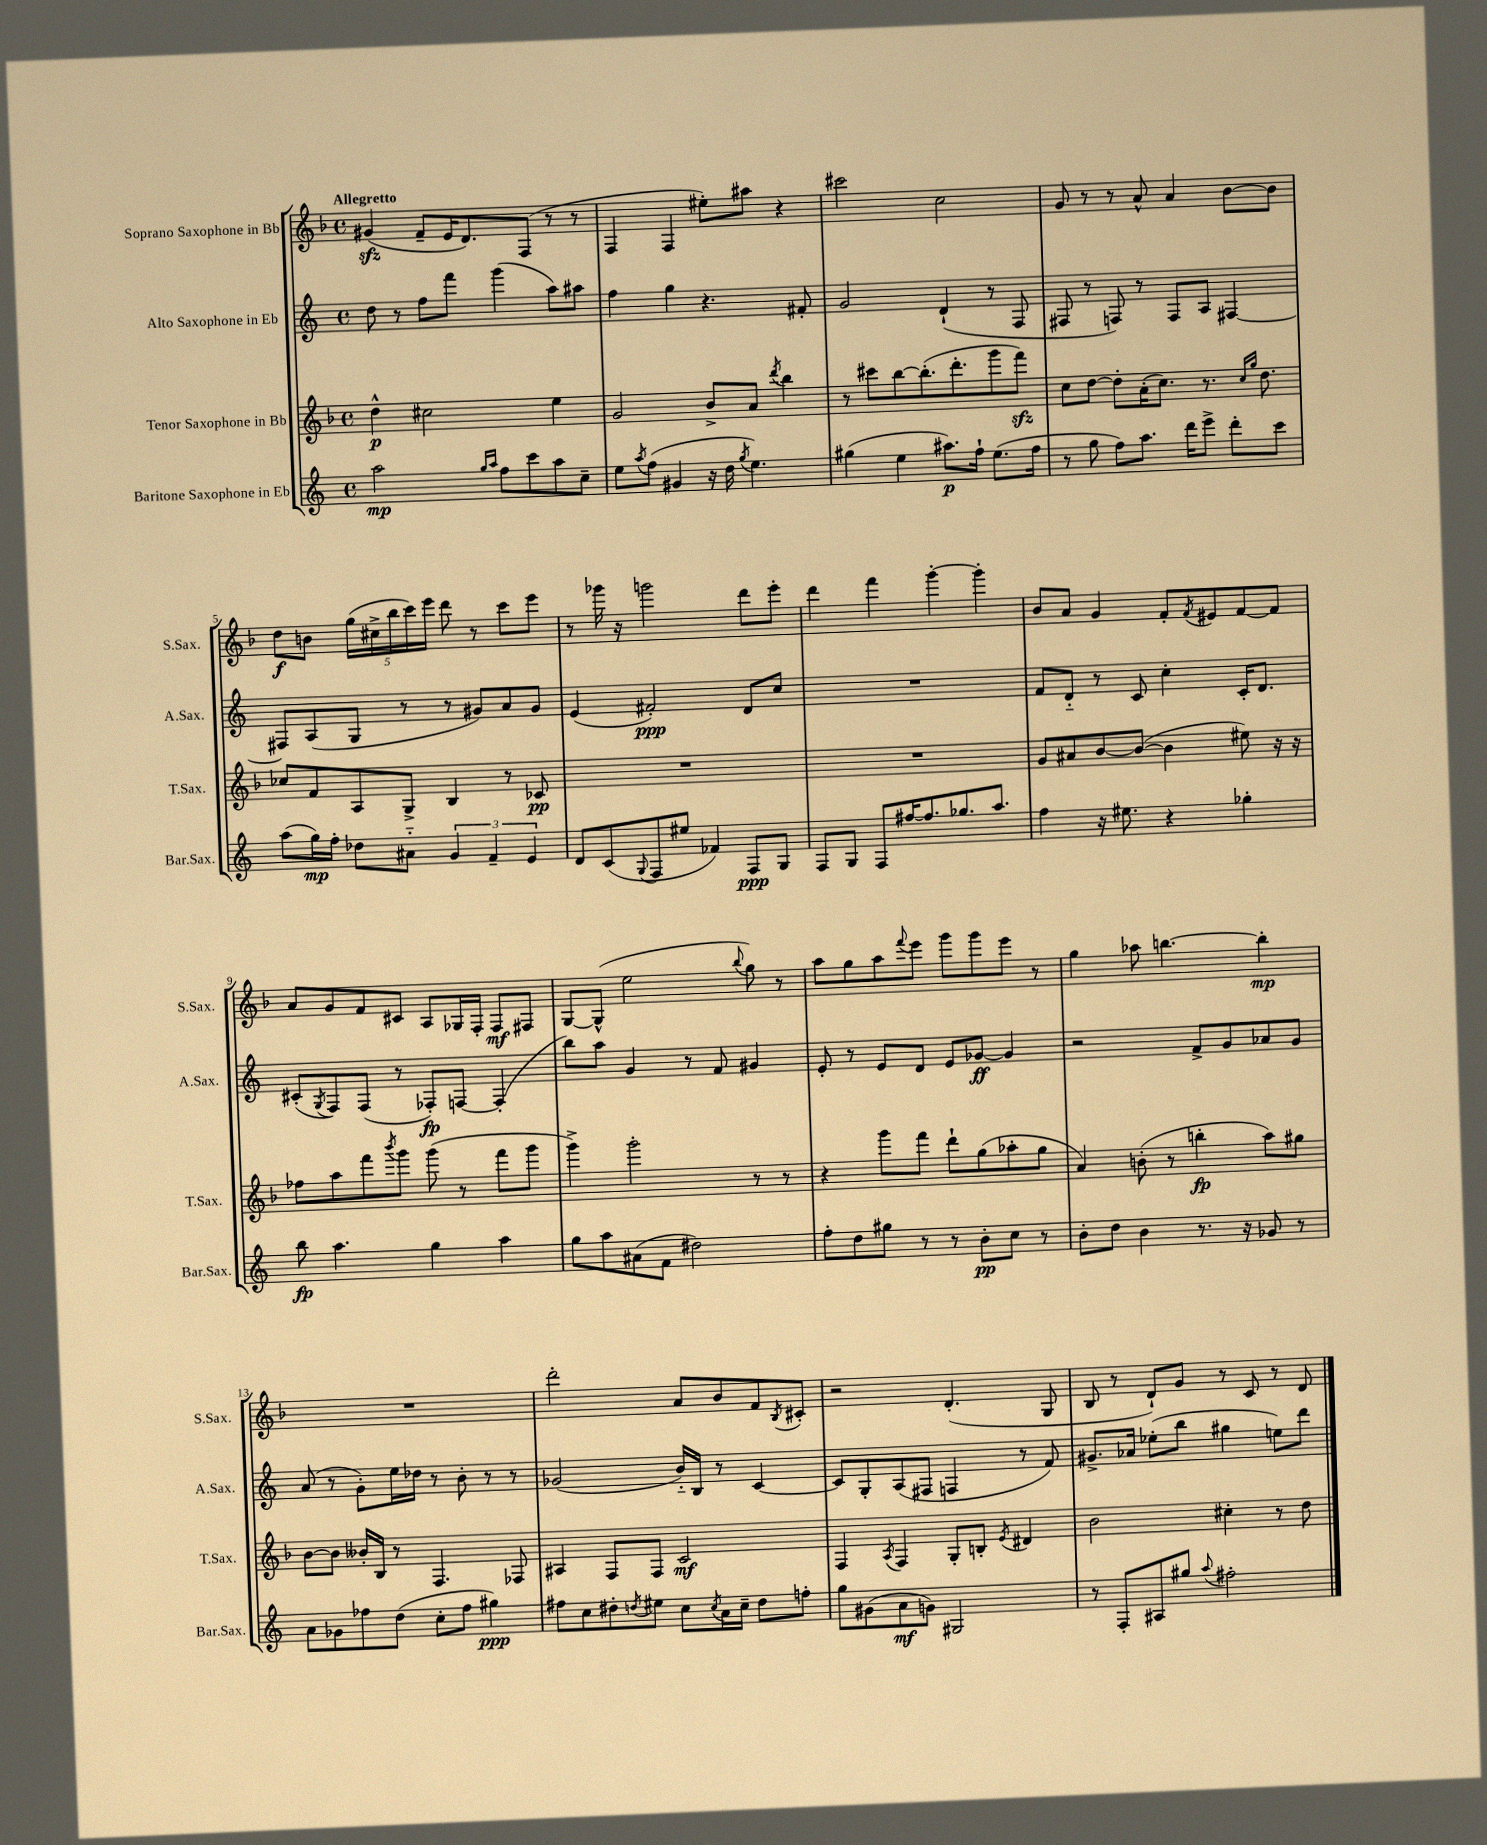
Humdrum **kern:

**kern	**dynam	**kern	**dynam	**kern	**dynam	**kern	**dynam
*part4	*part4	*part3	*part3	*part2	*part2	*part1	*part1
*staff4	*staff4	*staff3	*staff3	*staff2	*staff2	*staff1	*staff1
*I"Baritone Saxophone in Eb	*	*I"Tenor Saxophone in Bb	*	*I"Alto Saxophone in Eb	*	*I"Soprano Saxophone in Bb	*
*I'Bar.Sax.	*	*I'T.Sax.	*	*I'A.Sax.	*	*I'S.Sax.	*
*clefG2	*	*clefG2	*	*clefG2	*	*clefG2	*
*k[]	*	*k[b-]	*	*k[]	*	*k[b-]	*
*M4/4	*	*M4/4	*	*M4/4	*	*M4/4	*
*met(c)	*	*met(c)	*	*met(c)	*	*met(c)	*
=1	=1	=1	=1	=1	=1	=1	=1
!	!	!	!	!	!	!LO:TX:a:B:t=Allegretto	!
2aa\	mp	4dd^^\	p	8dd\	.	(4g#Xzz/	.
.	.	.	.	8r	.	.	.
.	.	2cc#X\	.	8ff\L	.	8f~/L	.
.	.	.	.	8fff\J	.	16e/K	.
.	.	.	.	.	.	8.d/)	.
16qqgg/LL	.	.	.	.	.	.	.
16qqaa/JJ	.	.	.	.	.	.	.
8ff\L	.	.	.	(4ggg\	.	.	.
8ccc\	.	.	.	.	.	(8F/J	.
8aa\	.	4ee\	.	8aa\L)	.	8r	.
8cc~\J	.	.	.	8aa#X\J	.	8r	.
=2	=2	=2	=2	=2	=2	=2	=2
8ee\L	.	2g/	.	4ff\	.	4F/	.
8qaa/	.	.	.	.	.	.	.
(8ff\J	.	.	.	.	.	.	.
4g#X/	.	.	.	4gg\	.	4F/	.
16r	.	8b-^/L	.	4.r	.	8ee#X'\L)	.
16dd\	.	.	.	.	.	.	.
8qgg/	.	.	.	.	.	.	.
4.ee\)	.	8a/J	.	.	.	8aa#X\J	.
.	.	8qddd/	.	.	.	.	.
.	.	4bb-\	.	.	.	4r	.
.	.	.	.	8f#X'/	.	.	.
=3	=3	=3	=3	=3	=3	=3	=3
(4gg#X\	.	8r	.	2g/	.	2ccc#X\	.
.	.	8ccc#X\L	.	.	.	.	.
4ee\	.	[8bb-\	.	.	.	.	.
.	.	(8.bb-'\]	.	.	.	.	.
8.aa#X\L)	p	.	.	(4d`/	.	2cc\	.
.	.	8.ddd'\	.	.	.	.	.
16ff`\Jk	.	.	.	.	.	.	.
(8.ee\L	.	8ggg\	.	8r	.	.	.
.	.	8fffzz\J)	.	8F/	.	.	.
16ff\Jk	.	.	.	.	.	.	.
=4	=4	=4	=4	=4	=4	=4	=4
8r	.	8cc\L	.	8F#X/	.	8g/	.
8gg\	.	[8dd\J	.	8r	.	8r	.
8ff\L)	.	8dd'\L]	.	8Fn/)	.	8r	.
8.aa\J	.	(16a'\K	.	8r	.	8a^^/	.
.	.	8.cc\J)	.	.	.	.	.
.	.	.	.	8F/L	.	4a/	.
16ddd\KL	.	.	.	.	.	.	.
8eee^\J	.	8.r	.	8A/J	.	.	.
8ddd'\L	.	.	.	[4F#X/	.	[8b-\L	.
.	.	16qqcc/LL	.	.	.	.	.
.	.	16qqgg/JJ	.	.	.	.	.
.	.	8.dd\	.	.	.	.	.
8ccc\J	.	.	.	.	.	8b-\J]	.
!!LO:LB:g=z
=5	=5	=5	=5	=5	=5	=5	=5
(8aa\L	.	8cc-X/L	.	8F#X/L]	.	8dd\L	f
16gg\L)	mp	8f/	.	(8A/	.	8bn\J	.
16ff'\JJ	.	.	.	.	.	.	.
8dd-X\L	.	8A/	.	8G/J	.	(20gg\LL	.
.	.	.	.	.	.	20cc#X^\	.
.	.	.	.	.	.	20bb-\	.
8a#X\J	.	8G^/J	.	8r	.	.	.
.	.	.	.	.	.	20ccc\)	.
.	.	.	.	.	.	20eee\JJ	.
6g/	.	4B-/	.	8r	.	8ddd\	.
.	.	.	.	8g#X/L)	.	8r	.
6f~/	.	.	.	.	.	.	.
.	.	8r	.	8a/	.	8ccc\L	.
6e/	.	.	.	.	.	.	.
.	.	8c-X/	pp	8g#/J	.	8eee\J	.
=6	=6	=6	=6	=6	=6	=6	=6
8d/L	.	1r	.	(4e/	.	8r	.
(8c/	.	.	.	.	.	16ggg-X\	.
.	.	.	.	.	.	16r	.
8qqG/	.	.	.	.	.	.	.
8F/	.	.	.	2f#X'/)	ppp	2gggn\	.
8ee#X/J	.	.	.	.	.	.	.
4f-X/)	.	.	.	.	.	.	.
8F/L	ppp	.	.	8d/L	.	8ddd\L	.
8G/J	.	.	.	8cc/J	.	8eee'\J	.
=7	=7	=7	=7	=7	=7	=7	=7
8F/L	.	1r	.	1r	.	4ddd\	.
8G/J	.	.	.	.	.	.	.
8F/L	.	.	.	.	.	4fff\	.
[16ff#X/K	.	.	.	.	.	.	.
8.ff#/]	.	.	.	.	.	.	.
.	.	.	.	.	.	[4ggg'\	.
8.gg-X/	.	.	.	.	.	.	.
.	.	.	.	.	.	4ggg'\]	.
8.aa/J	.	.	.	.	.	.	.
=8	=8	=8	=8	=8	=8	=8	=8
4ff\	.	8g/L	.	8f/L	.	8b-/L	.
.	.	8a#X/	.	8d/J	.	8a/J	.
16r	.	[8b-/	.	8r	.	4g/	.
8.ee#X\	.	.	.	.	.	.	.
.	.	(8b-/J_	.	8c/	.	.	.
4r	.	4b-\]	.	4cc'\	.	8f'/L	.
.	.	.	.	.	.	8qf/	.
.	.	.	.	.	.	8e#X/	.
4gg-X'\	.	8ee#X\)	.	16c'/KL	.	[8f/	.
.	.	.	.	8.d/J	.	.	.
.	.	16r	.	.	.	8f/J]	.
.	.	16r	.	.	.	.	.
!!LO:LB:g=z
=9	=9	=9	=9	=9	=9	=9	=9
8bb\	fp	8ff-X\L	.	(8c#X'/L	.	8a/L	.
.	.	.	.	8qG/	.	.	.
4.aa\	.	8aa\	.	8F/)	.	8g/	.
.	.	8fff\	.	(8F/J	.	8f/	.
.	.	8qbbb-/	.	.	.	.	.
.	.	8ggg\J	.	8r	.	8c#X/J	.
4gg\	.	(8ggg\	.	8F-X'/L)	fp	8A/L	.
.	.	8r	.	[8Fn/J	.	16G-X/L	.
.	.	.	.	.	.	16F'/JJ	.
4aa\	.	8fff\L	.	(4F'/]	.	8F/L	mf
.	.	8ggg\J	.	.	.	8F#X/J	.
=10	=10	=10	=10	=10	=10	=10	=10
8gg\L	.	4ggg^\)	.	8bb\L)	.	[8G/L	.
8aa\	.	.	.	8aa\J	.	(8G^^/J]	.
(8a#X\	.	2ggg'\	.	4g/	.	2ee\	.
8f\J	.	.	.	.	.	.	.
2dd#X\)	.	.	.	8r	.	.	.
.	.	.	.	8f/	.	.	.
.	.	.	.	.	.	8qqbb-/	.
.	.	8r	.	4g#X/	.	8gg\)	.
.	.	8r	.	.	.	8r	.
=11	=11	=11	=11	=11	=11	=11	=11
8ff'\L	.	4r	.	8e'/	.	8aa\L	.
8dd\	.	.	.	8r	.	8gg\	.
8gg#X\J	.	8ggg\L	.	8e/L	.	8aa\	.
.	.	.	.	.	.	8qqfff/	.
8r	.	8fff\J	.	8d/J	.	8eee\J	.
8r	.	8ddd`\L	.	8e/L	.	8ggg\L	.
8b'\L	pp	(8gg\	.	[8g-X/J	ff	8ggg\	.
8cc\J	.	8aa-X'\	.	4g-/]	.	8eee\J	.
8r	.	8gg\J	.	.	.	8r	.
=12	=12	=12	=12	=12	=12	=12	=12
8b'\L	.	4a/)	.	2r	.	4gg\	.
8dd\J	.	.	.	.	.	.	.
4b\	.	(8bn'\	.	.	.	8aa-X\	.
.	.	8r	.	.	.	[4.bbn\	.
8.r	.	4bbn'\	fp	8f^/L	.	.	.
.	.	.	.	8g/	.	.	.
16r	.	.	.	.	.	.	.
8g-X/	.	8aa\L)	.	8a-X/	.	4bb'\]	mp
8r	.	8gg#X\J	.	8g/J	.	.	.
!!LO:LB:g=z
=13	=13	=13	=13	=13	=13	=13	=13
8a\L	.	[8b-\L	.	(8a/	.	1r	.
8g-X\	.	8b-\J]	.	8r	.	.	.
8ff-X\	.	16b--X'/LL	.	8g'\L)	.	.	.
.	.	16B-/JJ	.	.	.	.	.
(8dd\J	.	8r	.	16ee\L	.	.	.
.	.	.	.	16dd-X\JJ	.	.	.
8cc'\L	.	4.F/	.	8r	.	.	.
8ff-\J	.	.	.	8b'\	.	.	.
4gg#X\)	ppp	.	.	8r	.	.	.
.	.	8F-X/	.	8r	.	.	.
=14	=14	=14	=14	=14	=14	=14	=14
8ff#X\L	.	4A#X/	.	(2g-X/	.	2ddd'\	.
8cc\	.	.	.	.	.	.	.
8dd#X'\	.	8F/L	.	.	.	.	.
8qddn/	.	.	.	.	.	.	.
8ee#X\J	.	8F/J	.	.	.	.	.
8cc\L	.	2c/	mf	16b/LL)	.	8a/L	.
.	.	.	.	16B/JJ	.	.	.
8qcc/	.	.	.	.	.	.	.
16a\L	.	.	.	8r	.	8b-/	.
16cc~\JJ	.	.	.	.	.	.	.
8dd\L	.	.	.	[4c/	.	8f/	.
.	.	.	.	.	.	8qB-/	.
8ffn'\J	.	.	.	.	.	8c#X'/J	.
=15	=15	=15	=15	=15	=15	=15	=15
8gg\L	.	4F/	.	8c/L]	.	2r	.
(8g#X\	.	.	.	8G'/	.	.	.
.	.	8qA/	.	.	.	.	.
8a\	mf	4F/	.	(8A/	.	.	.
8gn\J)	.	.	.	8F#X/J	.	.	.
2G#X/	.	8G'/L	.	4Fn/	.	(4.d'/	.
.	.	8Bn'/J	.	.	.	.	.
.	.	8qe/	.	.	.	.	.
.	.	4d#X/	.	8r	.	.	.
.	.	.	.	8f/)	.	8G/	.
=16	=16	=16	=16	=16	=16	=16	=16
8r	.	2b-\	.	8.g#X^/L	.	8B-/	.
8F'/L	.	.	.	.	.	8r	.
.	.	.	.	16a-X/Jk	.	.	.
8A#X/	.	.	.	(8ee-X'\L	.	8d`/L)	.
8gg#X/J	.	.	.	8bb\J	.	8g/J	.
8qqaa/	.	.	.	.	.	.	.
2ff#X'\	.	4cc#X'\	.	4gg#X\	.	8r	.
.	.	.	.	.	.	8c/	.
.	.	8r	.	8een\L)	.	8r	.
.	.	8dd\	.	8ddd\J	.	8d/	.
==	==	==	==	==	==	==	==
*-	*-	*-	*-	*-	*-	*-	*-
